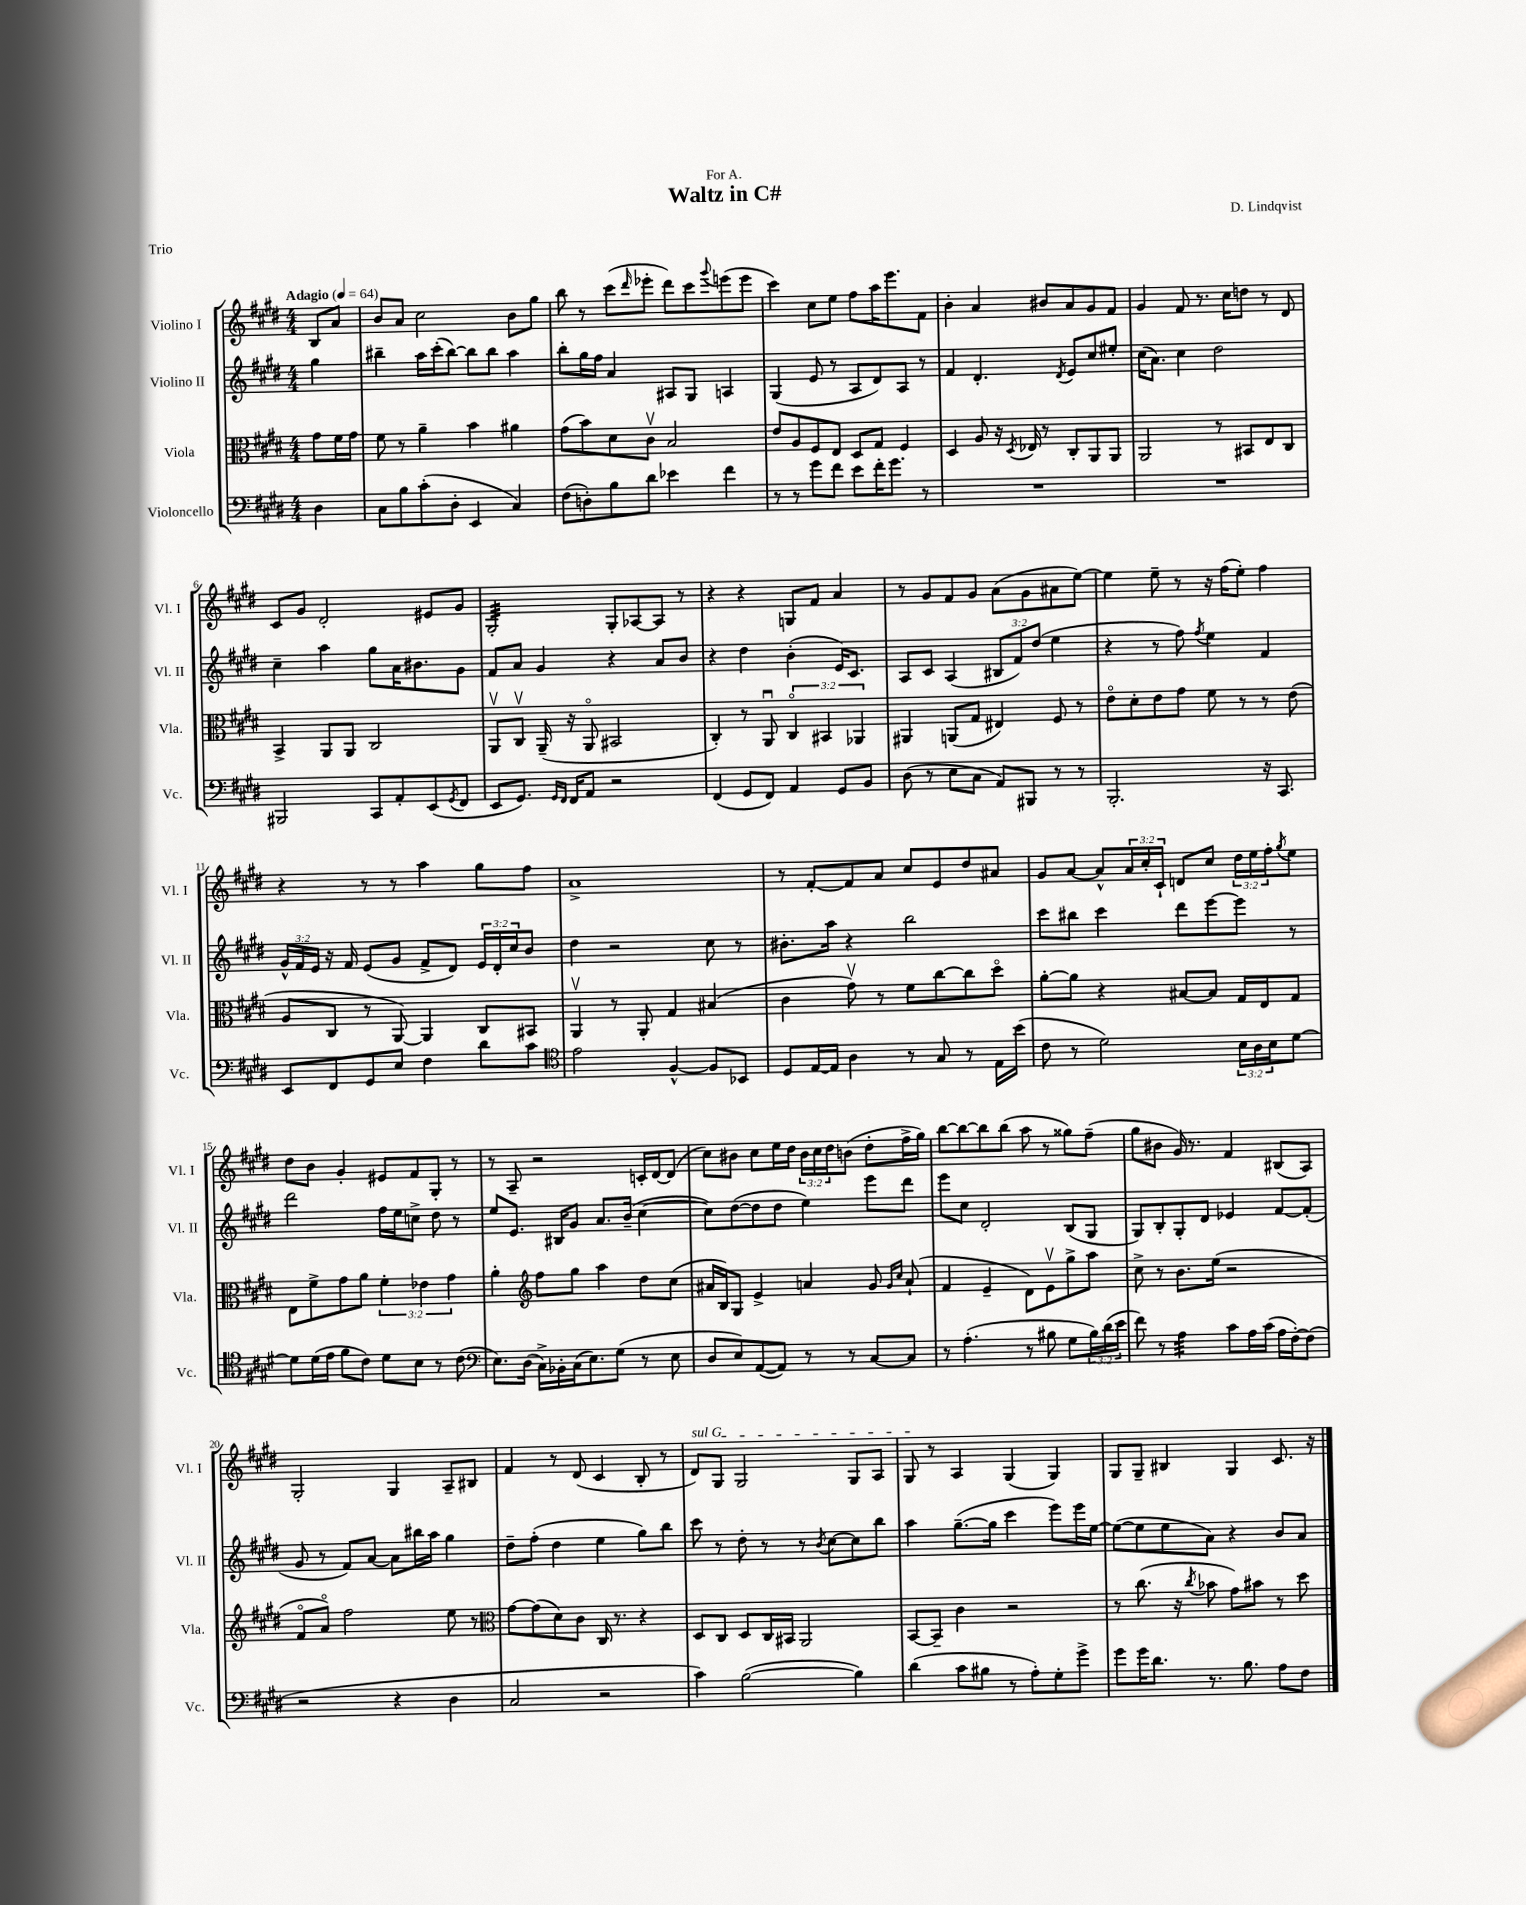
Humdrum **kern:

**kern	**kern	**kern	**kern
*staff4	*staff3	*staff2	*staff1
*clefF4	*clefC3	*clefG2	*clefG2
*k[f#c#g#d#]	*k[f#c#g#d#]	*k[f#c#g#d#]	*k[f#c#g#d#]
*M4/4	*M4/4	*M4/4	*M4/4
*MM64	*MM64	*MM64	*MM64
4D#\	8g#\L	4gg#\	8B/L
.	16f#\L	.	8a/J
.	16g#\JJ	.	.
=	=	=	=
8C#\L	8f#\	4bb#~\	8b/L
8B\	8r	.	8a/J
(8c#'\	4a~\	16aa\LL	2cc#\
.	.	(16ccc#'\J	.
8D#'\J	.	[8bb#\J)	.
4EE/	4b\	8bb#\]L	.
.	.	8bb#\J	.
4C#/)	4a#\	4aa\	8b\L
.	.	.	8gg#\J
=	=	=	=
(8F#\L	(8g#\L	8bb'\L	8bb\
8D'\)	8b\)	16gg#\L	8r
.	.	16ff#\JJ	.
8B\	8d#\	4a/	(8ccc#\L
.	.	.	16qqddd#/
8d#\J	8c#v\J	.	8eee-'\J
4e-\	2B/	8A#/L	8ddd#\L)
.	.	8G#/J	8ccc#\
.	.	.	8qqggg#/
4f#\	.	4A/	(8eee\
.	.	.	8eee\J
=	=	=	=
8r	8e/L	(4G#/	4ccc#\)
8r	8A/	.	.
8g#\L	8F#/	8e/	8cc#\L
8f#\J	8E/J	8r	8ee\J
8e\L	8D#/L	8A/L	8ff#\L
16f#'\K	8G#/J	8d#/)	16aa\K
8.g#\J	.	.	8.eee\
.	4F#/	8A/J	.
8r	.	8r	8f#\J
=	=	=	=
1r	4D#/	4f#/	4b'\
.	8A/	4.d#'/	4a/
.	16r	.	.
.	8qD#/	.	.
.	16E-/	.	.
.	8r	.	8b#/L
.	.	8qd#/	.
.	8C#'/L	8e/L	8a/
.	8AA/	8cc#/	8g#/
.	8AA/J	8ee#'/J	8f#/J
=	=	=	=
1r	2AA/	(16cc#\LK	4g#/
.	.	8.a\J)	.
.	.	4cc#\	8f#/
.	.	.	8.r
.	8r	2dd#\	.
.	.	.	16cc#\LK
.	8BB#/L	.	8dd\J
.	8E/	.	8r
.	8C#/J	.	8d#/
=	=	=	=
2BBB#/	4BB^/	4cc#~\	8c#/L
.	.	.	8g#/J
.	8AA/L	4aa\	2d#'/
.	8AA/J	.	.
8CC#/L	2C#/	8gg#\L	.
8AA'/	.	16a\K	.
.	.	8.b#\	.
(8EE/	.	.	8e#/L
8qGG#/	.	.	.
8FF#/J	.	8g#\J	8g#/J
=	=	=	=
8EE/L	8AAv/L	8f#/L	2G#'/
8.GG#/J)	8C#v/J	8a/J	.
.	(16AA~/	4g#/	.
16qqGG#/LL	.	.	.
16qqFF#/JJ	.	.	.
16FF#/LK	16r	.	.
8AA/J	8AAo/	.	.
2r	2BB#/	4r	8G#'/L
.	.	.	[8A-/
.	.	8a/L	8A-/]J
.	.	8b/J	8r
=	=	=	=
(4FF#/	4C#'/)	4r	4r
8GG#/L	8r	4dd#\	4r
8FF#/J)	8AAu/	.	.
4AA/	6C#o/	(4b'\	8G/L
.	.	.	8f#/J
.	6BB#/	.	.
8GG#/L	.	16e/LK)	4a/
.	.	8.c#/J	.
.	6AA-/	.	.
8BB/J	.	.	.
=	=	=	=
(8D#\	4AA#/	8A/L	8r
8r	.	8c#/J	8g#/L
8E\L	(8AA/L	(4A/	8f#/
8C#\J	8G#/J	.	8g#/J
8AA/L)	4E#/)	12B#/L	(8a\L
.	.	12f#/)	.
8BBB#/J	.	.	8g#\
.	.	(12dd#/J	.
8r	8F#/	4ee\	8a#\
8r	8r	.	[8ee\J)
=	=	=	=
2.BBB'/	8eo\L	4r	4ee\]
.	8d#'\	.	.
.	8e\	8r	8ee~\
.	8g#\J	8ff#\)	8r
.	.	8qff#/	.
.	8f#\	4ee\	16r
.	.	.	(16ff#\LK
.	8r	.	8ee'\J)
16r	8r	4f#/	4ff#\
8.CC#/	.	.	.
.	(8e\	.	.
=	=	=	=
8EE/L	8A/L	24g#^^/LL	4r
.	.	24f#/	.
.	.	24e/JJ	.
8FF#/	8C#/J	16r	.
.	.	16f#/	.
8GG#/	8r	(8e/L	8r
8E/J	[8AA/)	8g#/J	8r
4F#\	4AA/]	8f#^/L	4aa\
.	.	8d#/J)	.
8d#\L	8C#/L	24e/LL	8gg#\L
.	.	24d#'/	.
.	.	24cc#/J	.
8c#\J	8BB#/J	8b/J	8ff#\J
=	=	=	=
*clefC4	*	*	*
2e\	4AAv/	4dd#\	1a^
.	8r	2r	.
.	8AA'/	.	.
[4F#^^/	4G#/	.	.
8F#/]L	(4B#/	8cc#\	.
8BB-/J	.	8r	.
=	=	=	=
8D#/L	4c#\	8.b#'\L	8r
[16E/L	.	.	[8f#'/L
16E/]JJ	.	16aa\Jk	.
4A\	8g#v\)	4r	8f#/]
.	8r	.	8a/J
8r	8f#\L	2bb\	8cc#/L
8G#/	[8cc#\	.	8e/
8r	8cc#\]	.	8dd#/
16E\LL	8dd#o\J	.	8a#/J
(16b\JJ	.	.	.
=	=	=	=
8c#\	[8a'\L	8ccc#\L	8g#/L
8r	8a\]J	8bb#\J	[8a/J
2d#\)	4r	4ccc#\	8a^^/]L
.	.	.	24a/L
.	.	.	24cc#'/
.	.	.	24c#`/JJ
.	[8B#/L	8ddd#\L	8d/L
.	8B#/]J	[8eee\	8cc#/J
24B\LL	16G#/LL	8eee\]J	24dd#\LL
24A\	.	.	24ee\
.	16E/J	.	.
24B\J	.	.	24ff#'\J
.	.	.	8qgg#/
[8d#\J	8G#/J	8r	8ee\J
=	=	=	=
8d#\]L	8E\L	2ddd#\	8dd#\L
(16d#\L	8f#^\	.	8b\J
16e\JJ	.	.	.
8f#\L	8g#\	.	4g#'/
8c#\J)	8a\J	.	.
8d#\L	6f#'\	16ff#\LL	8e#/L
.	.	16ee\J	.
8B\J	.	8cc^\J	8f#/
.	6e-\	.	.
8r	.	8dd#\	8G#'/J
.	6g#\	.	.
(8c#\	.	8r	8r
=	=	=	=
*clefF4	*	*	*
8.E\L)	4a'\	8ee/L	8r
.	.	8.e/J	8A~/
(16D#\Jk	.	.	.
*	*clefG2	*	*
16C#^\LL)	8ff#\L	.	2r
16BB-'\	.	16B#/LK	.
(16C#\J	8gg#\J	8g#/J	.
8.E\)	.	.	.
.	4aa\	8.a/L	.
(8G#\J	.	.	.
.	.	(16b~/Jk	.
8r	8dd#\L	[4cc#\	16c'/LL
.	.	.	[16d#/J
8E\	(8cc#\J	.	(8d#/]J
=	=	=	=
8D#/L	16a#/LL	8cc#\]L)	8cc#\L)
.	16B/J)	.	.
8E/)	8G#/J	([8dd#\	8b#\J
([8AA/	4e^/	8dd#\]	8cc#\L
8AA/]J)	.	8dd#\J	16ee\L
.	.	.	16dd#\JJ
8r	4a/	4ee\)	24b#\LL
.	.	.	24cc#\
.	.	.	24dd#\J
8r	.	.	(8b\J
[8C#/L	8g#/	8eee\L	8dd#'\L
.	16qqg#/LL	.	.
.	16qqcc#/JJ	.	.
8C#/]J	(8a`/	8ddd#\J	16ff#^\L
.	.	.	16gg#\JJ)
=	=	=	=
8r	4f#/	8eee\L	[8bb\L
(4.A'\	.	8cc#\J	8bb\_
.	4e~/	2d#'/	8bb\]
.	.	.	(8bb\J
8r	8d#\L)	.	8aa\
8B#\	8ev\	.	8r
8G#\L	8gg#^\	(8B/L	8gg##\L)
24B#\L)	8aa\J	8G#/J	(8ff#~\J
(24d#\	.	.	.
24e\JJ	.	.	.
=	=	=	=
8f#\)	8cc#^\	8G#/L)	8gg#\L
8r	8r	8B'/	8b#\J
4A\	8.b\L	8G#'/	16g#/)
.	.	.	8.r
.	.	8d#/J	.
.	(16ee\Jk	.	.
8c#\L	2r	4e-/	4f#/
16A\L	.	.	.
(16c#\JJ	.	.	.
16A\LL	.	[8f#/L	(8B#/L
[16F#'\J)	.	.	.
(8F#\]J	.	(8f#'/]J	8A/J)
=	=	=	=
2r	8f#o/L	8g#/	2G#'/
.	8ao/J)	8r	.
.	2ff#\	8f#/L)	.
.	.	[8a/J	.
4r	.	8a\]L	4G#/
.	.	16bb#\L	.
.	.	16aa\JJ	.
4D#\	8ee\	4gg#\	8A~/L
.	8r	.	8B#/J
=	=	=	=
*	*clefC3	*	*
2C#/	[8g#\L	8dd#~\L	4f#/
.	(8g#\]	(8ff#'\J	.
.	8d#\)	4dd#\	8r
.	8c#\J	.	(8d#/
2r	16C#/	4ee\	4c#/
.	8.r	.	.
.	4r	8gg#\L)	8B'/
.	.	8bb\J	8r
=	=	=	=
4c#\)	8D#/L	8ccc#\	8d#/L)
.	8C#/J	8r	8G#/J
([2B\	8D#/L	8dd#'\	2G#/
.	16C#/L	8r	.
.	16BB#/JJ	.	.
.	2AA/	8r	.
.	.	8qb/	.
.	.	[8cc#\L	.
4B\])	.	8cc#\]	8G#/L
.	.	8bb\J	8A/J
=	=	=	=
(4d#\	[8BB/L	4aa\	8G#/
.	8BB~/]J	.	8r
8c#\L	4c#\	([8.gg#~\L	4A/
8B#\J	.	.	.
.	.	16gg#\]Jk	.
8r	2r	4ccc#\	(4G#/
8A'\L)	.	.	.
8G#'\	.	8eee\L)	4G#/)
8g#^\J	.	16eee\L	.
.	.	[16ee\JJ	.
=	=	=	=
8g#\L	8r	(8ee\_L	8G#/L
16g#\K	(8.cc#\	8ee\]	8G#~/J
8.d#\J	.	.	.
.	.	8ee\	4B#/
.	16r	.	.
.	8qcc#/	.	.
8.r	8b-\	8a\J)	.
.	8g#\L)	4r	4G#/
8.B\	.	.	.
.	8b#\J	.	.
8A\L	8r	8b/L	8.c#/
8F#\J	8dd#\	8a/J	.
.	.	.	16r
==	==	==	==
*-	*-	*-	*-
